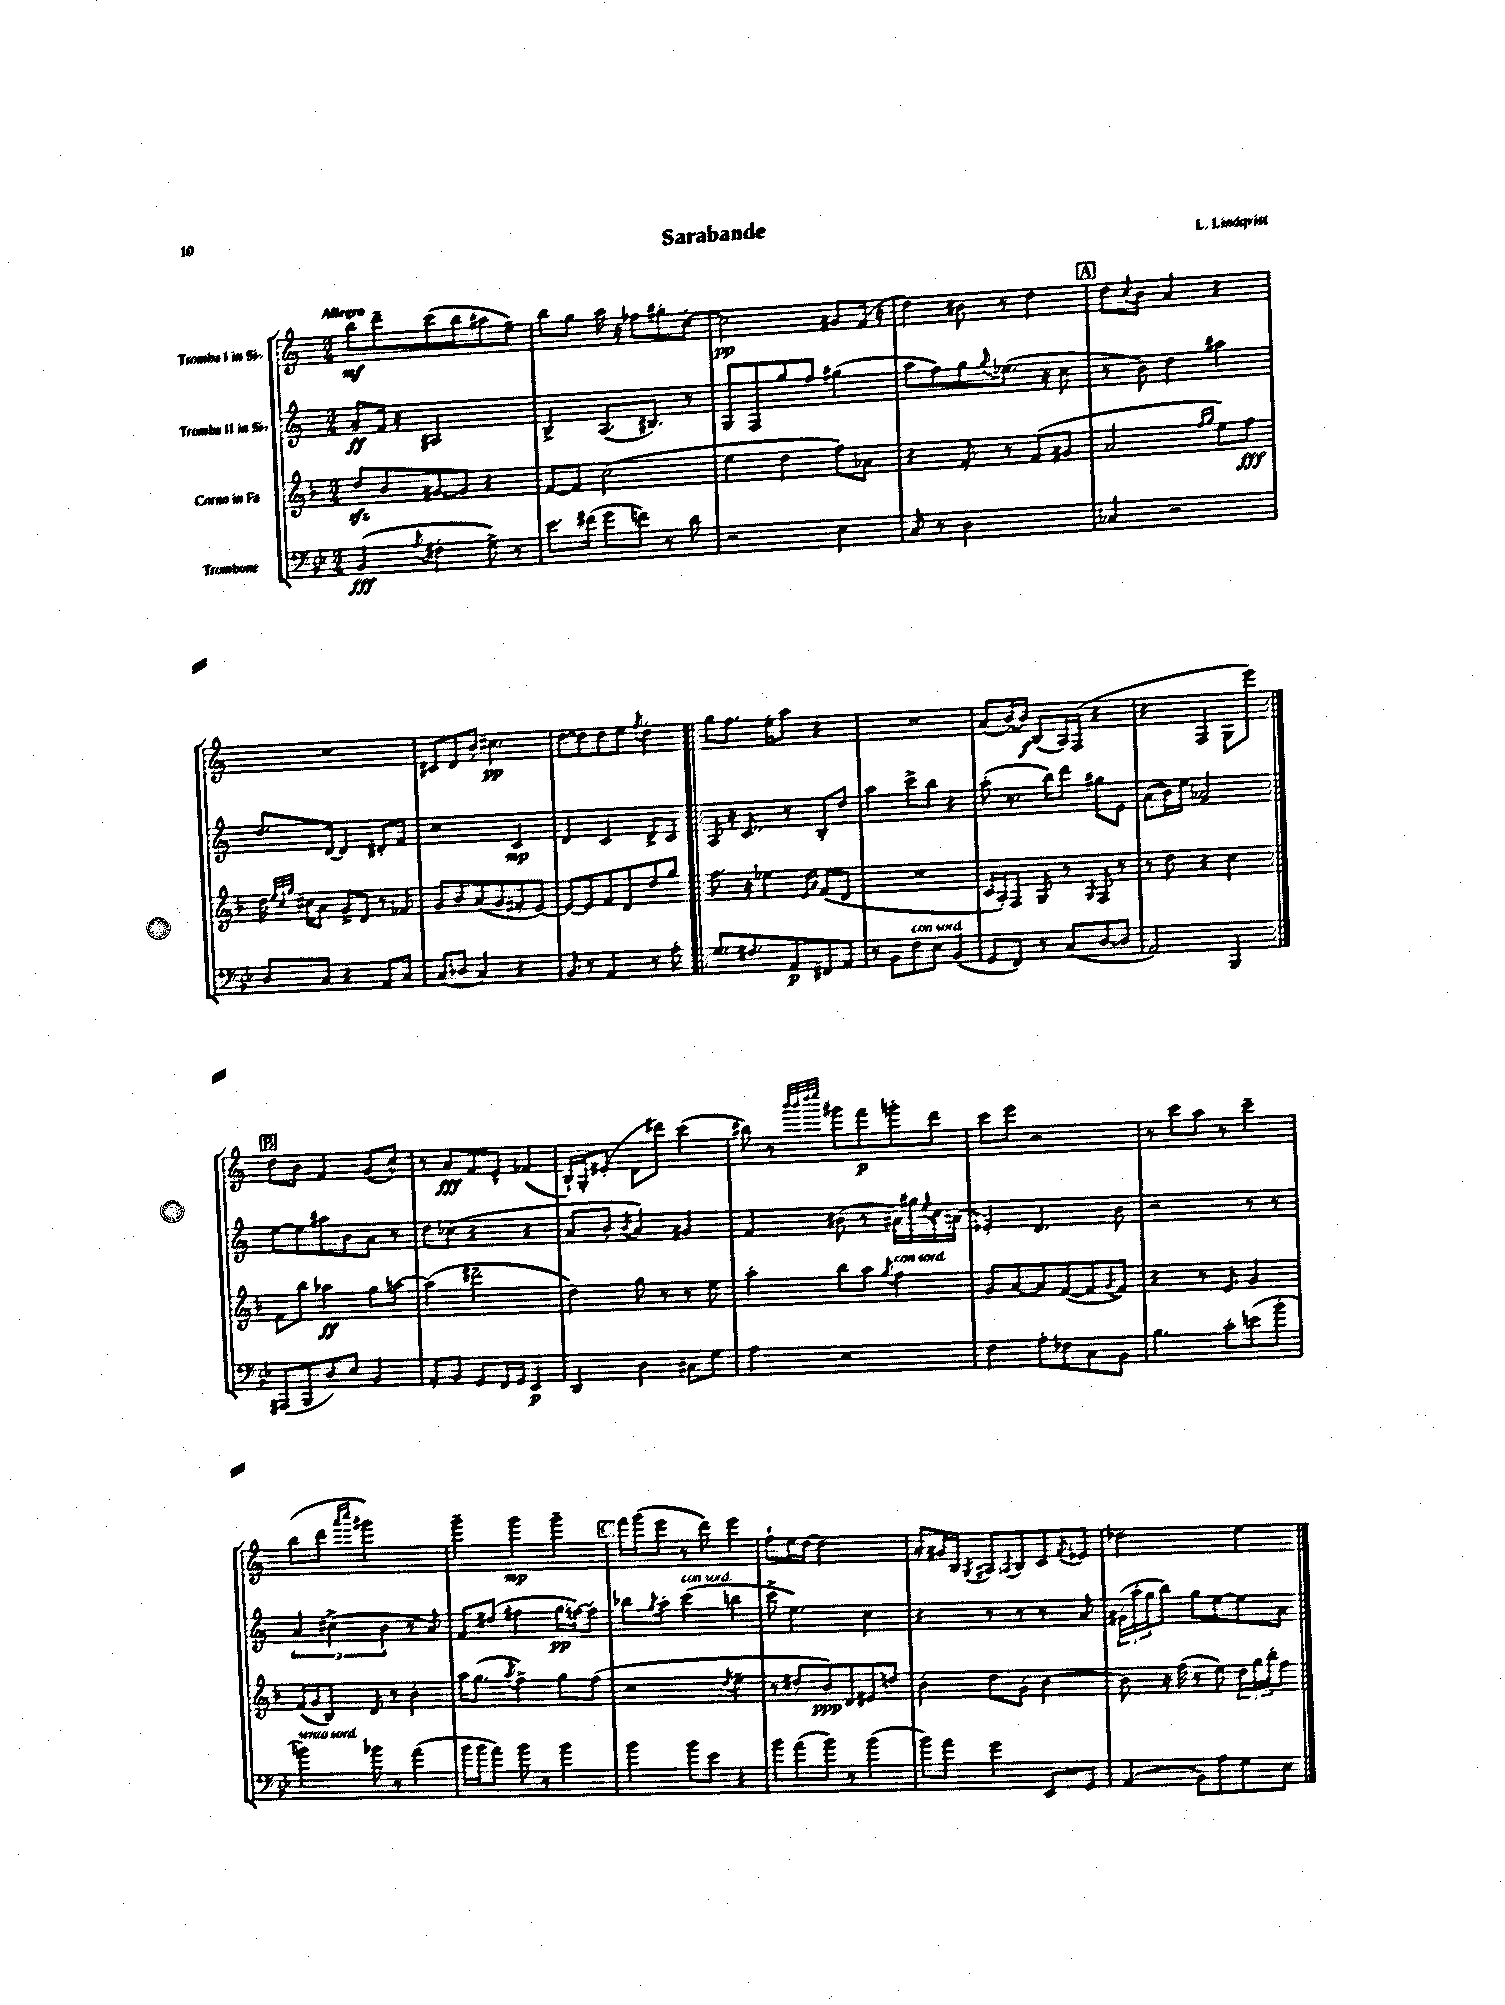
\header { title = "Sarabande" composer = "L. Lindqvist" }
<<
\new StaffGroup <<
\new Staff = "s0" \with { instrumentName = "Tromba I in Sib" } {
    \clef treble \key c \major \numericTimeSignature \time 3/4 \tempo "Allegro"
    b''8\mf d'''8-- c'''8( b''8 ais''8 e''8--) |
    b''8 g''8 a''16 r16 fes''8 gis''8-. c''8~-. |
    c''2\pp gis'8 f'16( r16 |
    d''4) bis'8 r8 d''4 |
    \mark \markup { \box "A" } d''8 \appoggiatura { c''8 } b'8 a'4 r4 |
    R2. |
    cis'8 d'8 b'8-. cis''4.\pp |
    d''8~ d''8 d''8 e''8 \acciaccatura { f''8 } d''4-. |
    \repeat volta 2 { g''8 f''8. e''16-. a''8 r4 |
    R2. |
    a'8( b'16~) b'16\f b8( a16) f16( r4 |
    r4 f4 g8 e'''8) | }
    \mark \markup { \box "B" } d''8 b'8 f'4 g'8( c''8-^) |
    r8 a'8\fff f'8 e'8-^ fes'4( |
    b16-!) g16-. eis'8-.( d'8 dis'''8) c'''4( |
    bis''8) r8 \grace { b'''32 b'''32 d''''32 e''''32 } gis'''8 f'''8\p g'''8-. d'''8 |
    c'''8 e'''8 r2 |
    r8 c'''8 a''8 r8 c'''4-- |
    b''8( d'''8 \grace { a'''16 c''''16 } gis'''2) |
    g'''4-- g'''4\mp g'''4-- |
    \mark \markup { \box "C" } f'''16 g'''16( e'''8 r8 d'''8) e'''4 |
    f''8-! e''16 d''16~ d''2 |
    a'8-. gis'16 b16 \acciaccatura { g8 } ais8 \appoggiatura { a8 } b8 c'8 \acciaccatura { f'8 } ees'8 |
    des''2 e''4 \bar "|." |
}
\new Staff = "s1" \with { instrumentName = "Tromba II in Sib" } {
    \clef treble \key c \major \numericTimeSignature \time 3/4
    a'8--\ff f'16 r16 ais2 |
    b4-> a8.( bis8.) r8 |
    g8 f8 g''8 f''8 gis''4( |
    a''8 f''8) g''8 \appoggiatura { g''8 } ees''8.( r16 c''8 |
    \mark \markup { \box "A" } r8 b'8) d''4 ais''4 |
    d''8. d'16~ d'4 dis'8-. f'8 |
    r2 c'4\mp |
    d'4 c'4 d'8-> c'8 |
    \repeat volta 2 { a8 r16 c'8. r8 b8-. d''8 |
    a''4 c'''8-> b''8 r4 |
    a''8-.( r8. b''16) d'''8 gis''8 e'8 |
    a'8( b'16) e''16 aes'2-- | }
    \mark \markup { \box "B" } e''8~ e''8 ais''8 b'8 a'8 r8 |
    d''8 ces''8( r4 r4 |
    a'8 b'8-. \acciaccatura { b'8 } a'4) gis'4 |
    f'4 bis'8( r8 ais'16) gis''16 \appoggiatura { e''8 } c''16 a'16( |
    ees'4-.) d'4. b'8 |
    r2 r8 r8 |
    \tuplet 3/2 { a'4 cis''4->( b'4 } r8 a'8) |
    f'8 dis''8( fis''4 g''16\pp f''16~) f''8-. |
    \mark \markup { \box "C" } bes''8 \acciaccatura { g''8 } a''8-. c'''4^\markup { \italic "con sord." }( b''4 |
    c'''8-> e''4.) c''4 |
    r4 r8 r8 r8 a'8 |
    \tuplet 3/2 { gis'16-.( a''16-. g''16 } b''8) g''8 e''8~ e''8 a'8 \bar "|." |
}
\new Staff = "s2" \with { instrumentName = "Corno in Fa" } {
    \clef treble \key f \major \numericTimeSignature \time 3/4
    d''8\sfz bes'8 gis'8~ gis'8 r4 |
    f'8~ f'8 c''2( |
    e''4 d''4 f''8) aes'8 |
    r4 f'8-. r8 f'8( gis'8 |
    \mark \markup { \box "A" } a'2 \grace { f''16 g''16 } e''8) f''8\fff |
    d''16 \grace { e''32 c''32 g''32 } cis''16 a'8 g'8-> d'8 r8 fes'8 |
    g'8 bes'8 a'8( g'8 fis'8-. e'8~) |
    e'8~ e'8 f'8 d'8 d''8 g''8 |
    \repeat volta 2 { f''8. r16 ees''4 \grace { e'16 a'16 } f'8( d'8 |
    R2. |
    c'16 a16-.) f8 g8 r8 \grace { g16 } f8 r8 |
    r8 d''8 r4 c''4 | }
    \mark \markup { \box "B" } f'8 bes''8 aes''4\ff g''8 a''8~ |
    a''4( dis'''2-- |
    d''4) g''8 r8 r8 e''8 |
    a''4-. bes''8 a''8 \acciaccatura { g''8 } f''4^\markup { \italic "con sord." } |
    g'8 a'8~ a'8 f'8~( f'8 \appoggiatura { g'8 } f'8) |
    r4 r8 e'8 g'4 |
    f'16( g'16 bes8) d'8 r8 bes'4-. |
    a''16 g''8.( \acciaccatura { a''8 } f''4->) g''8 f''8( |
    \mark \markup { \box "C" } r2 \acciaccatura { d''8 } e''4-- |
    r8 dis''8-. bes'8\ppp) d'8 eis'8 d''8 |
    bes'4-. d''8 g'8-. bes'4~ |
    bes'8 r16 f''16( r8 e''8) \tuplet 3/2 { d''16 g''16 bes''16-. } f''8 \bar "|." |
}
\new Staff = "s3" \with { instrumentName = "Trombone" } {
    \clef bass \key bes \major \numericTimeSignature \time 3/4
    bes,4\fff( \acciaccatura { a8 } fis4-. g8->) r8 |
    ees'8. fis'16( g'8 f'8) r8 d'8 |
    r2 ees4 |
    c8 r8 d2 |
    \mark \markup { \box "A" } ces4 r2 |
    d8 c8 r4 a,8 c8 |
    c8( des8 c4) r4 |
    bes,8 r8 a,4 r8 a8-. |
    \repeat volta 2 { g8. fis8. a,8\p fis,8 a,8 |
    r8 bes,8 f8^\markup { \italic "con sord." } ees8 bes,4( |
    g,8 f,8) r8 c8( d8~ d8 |
    a,2) bes,,4 | }
    \mark \markup { \box "B" } ais,,8( bes,,8 d8) ees8 bes,4 |
    a,8-. bes,8 g,8 f,16 g,16 ees,4\p |
    d,4 d4 cis8 g8 |
    a4 r2 |
    f4 a8-. fes8 c8 bes,8 |
    bes4. c'8-. e'8( bes'8-. |
    b'4^\markup { \italic "senza sord." }) bes'8 r8 a'4( |
    bes'16 bes'16 a'8) bes'8 r8 bes'4 |
    \mark \markup { \box "C" } bes'4 bes'8 ees'8 r4 |
    bes'8 a'8( bes'8) r8 bes'4( |
    bes'8) a'8 g'4 ees,8 g,8 |
    a,4( bes,8) a8 g8 ees8 \bar "|." |
}
>>
>>
\layout { \context { \Score \remove "Bar_number_engraver" } }
